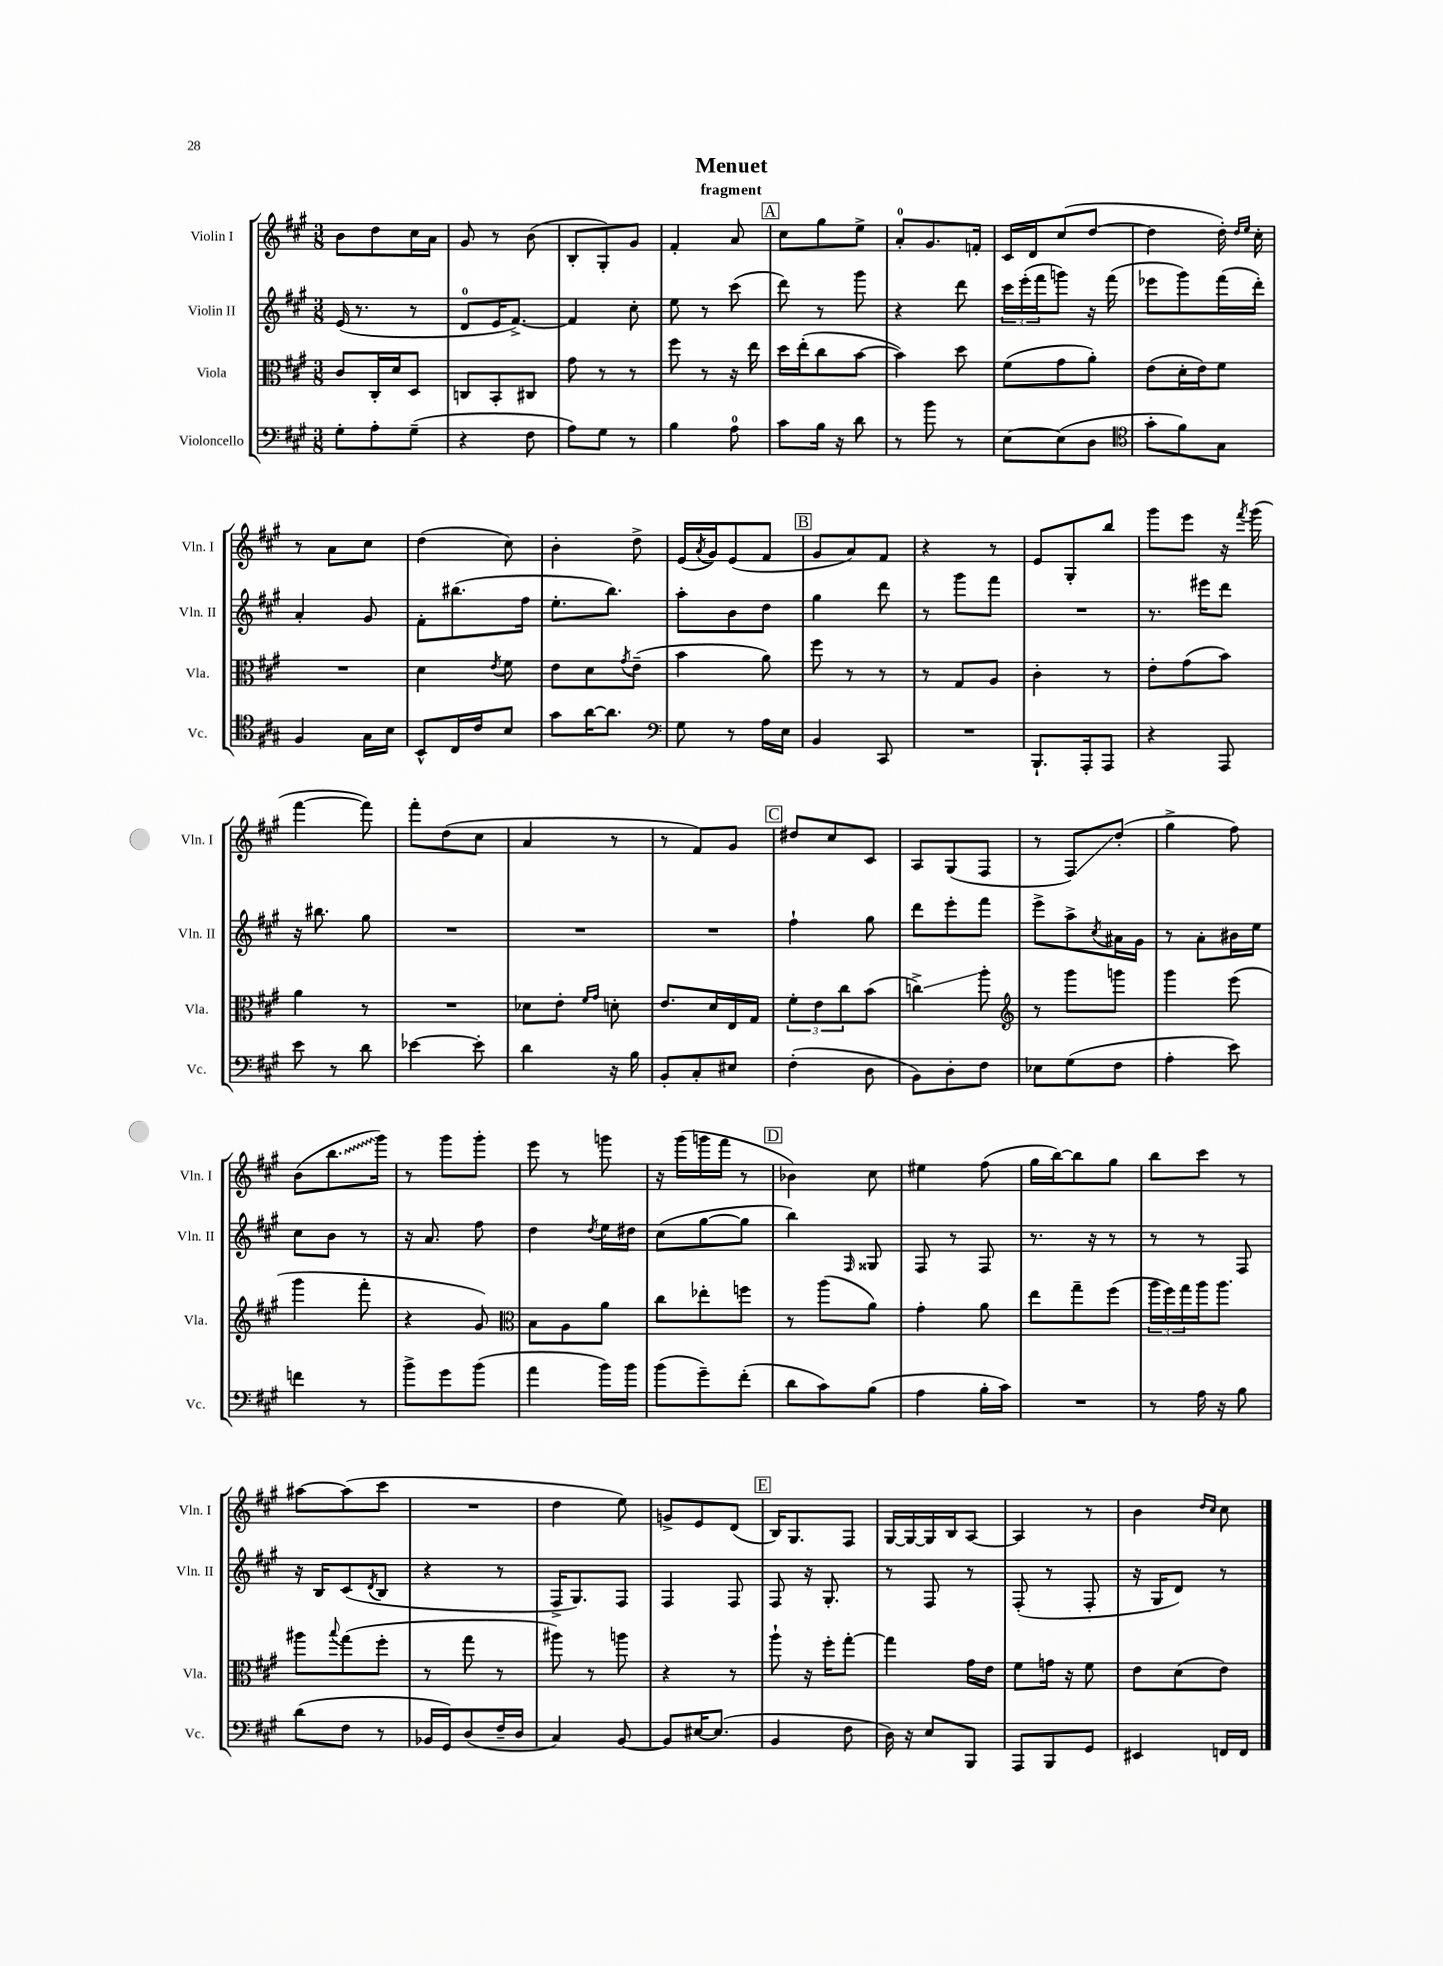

**kern	**kern	**kern	**kern
*staff4	*staff3	*staff2	*staff1
*clefF4	*clefC3	*clefG2	*clefG2
*k[f#c#g#]	*k[f#c#g#]	*k[f#c#g#]	*k[f#c#g#]
*M3/8	*M3/8	*M3/8	*M3/8
8G#'	8c#	(16e	8b
.	.	8.r	.
8A'	16C#'	.	8dd
.	16d	.	.
(8G#~	8D	8r	16cc#
.	.	.	16a
=	=	=	=
4r	8C	8d	8g#
.	8BB'	16e	8r
.	.	[8.f#^)	.
8F#	8C#	.	(8b
=	=	=	=
8A)	8g#	4f#]	8B'
8G#	8r	.	8G#')
8r	8r	8cc#'	8g#
=	=	=	=
4B	8ff#	8ee	4f#'
.	8r	8r	.
8A	16r	(8ccc#	8a
.	16ee	.	.
=	=	=	=
8c#	16dd	8ddd)	8cc#
.	(16ee'	.	.
16B	8cc#	8r	8gg#
16r	.	.	.
8d	[8b	8ggg#	8ee^
=	=	=	=
8r	4b])	4r	8a'
8b	.	.	8.g#
8r	8dd	8ddd	.
.	.	.	16f'
=	=	=	=
[8E	(8f#	24ccc#	16c#
.	.	(24eee'	.
.	.	.	16d
.	.	24fff#	.
(8E]	8g#	8ggg)	(8cc#
8D	8a')	16r	[8dd
.	.	(16fff#	.
=	=	=	=
*clefC4	*	*	*
8g#'	(8e	8eee-	4dd]
8f#)	16d'	8ggg#)	.
.	16e)	.	.
8G#	8f#	(16fff#	16dd')
.	.	.	16qqdd
.	.	.	16qqee
.	.	16ddd')	16cc#'
=	=	=	=
4F#	4.r	4a'	8r
.	.	.	8a
16G#	.	8g#	8cc#
16B	.	.	.
=	=	=	=
8BB^^	4d	8f#'	(4dd
16C#	.	(8.bb#	.
16c#	.	.	.
.	8qe	.	.
8B	8f#	.	8cc#)
.	.	16ff#	.
=	=	=	=
8g#	8e	8.ee'	4b'
[16a	8d	.	.
8.a]	.	8.bb)	.
.	8qg#	.	.
.	(8e~	.	8dd^
=	=	=	=
*clefF4	*	*	*
8G#	4b	8aa'	(16e
.	.	.	8qa
.	.	.	16g#)
8r	.	8b	(8e
16A	8a)	8dd	8f#
16E	.	.	.
=	=	=	=
4BB	8ff#	4gg#	8g#
.	8r	.	8a)
8CC#	8r	8ddd	8f#
=	=	=	=
4.r	8r	8r	4r
.	8G#	8ggg#	.
.	8A	8fff#	8r
=	=	=	=
8.BBB`	4c#'	4.r	8e
.	.	.	8G#'
16AAA'	.	.	.
8AAA	8r	.	8bb
=	=	=	=
4r	8e'	8.r	8ggg#
.	(8g#	.	8eee
.	.	16eee#	.
8AAA	8b)	8ddd	16r
.	.	.	8qfff#
.	.	.	(16ggg#
=	=	=	=
8e	4a	16r	[4fff#
.	.	8.bb#	.
8r	.	.	.
8d	8r	8gg#	8fff#])
=	=	=	=
[4e-	4.r	4.r	8fff#'
.	.	.	(8dd
8e-']	.	.	8cc#
=	=	=	=
4d	8d-	4.r	4a
.	8e'	.	.
.	16qqf#	.	.
.	16qqg#	.	.
16r	8d'	.	8r
16B	.	.	.
=	=	=	=
8BB'	8.e	4.r	8r
8C#'	.	.	8f#)
.	16d	.	.
8E#	16E	.	8g#
.	16G#	.	.
=	=	=	=
(4F#'	12f#'	4ff#`	8dd#
.	12e	.	.
.	.	.	8cc#
.	12cc#	.	.
8D	(8b	8gg#	8c#
=	=	=	=
8BB)	4cc^)	8ddd	8A
8D'	.	8eee'	(8G#
8F#	8aa'	8fff#	8F#
=	=	=	=
*	*clefG2	*	*
8E-	8r	8eee^	8r
(8G#	8ggg#	8aa^	8F#)
.	.	8qcc#	.
8F#	8ggg	16a#	(8dd'
.	.	16g#	.
=	=	=	=
4A'	4ggg#	8r	4gg#^
.	.	8a'	.
8e)	(8eee	16b#	8ff#)
.	.	16ee	.
=	=	=	=
4f	4ggg#	8cc#	(8b
.	.	8b	8.bb
8r	8fff#'	8r	.
.	.	.	16ggg#)
=	=	=	=
8b^	4r	16r	8r
.	.	8.a	.
8g#	.	.	8ggg#
(8b	8g#)	8ff#	8ggg#'
=	=	=	=
*	*clefC3	*	*
4a	8B	4dd	8eee
.	8A	.	8r
.	.	8qdd	.
16b)	8a	16ee	8ggg
16b	.	16dd#	.
=	=	=	=
(8b	8cc#	(8cc#	16r
.	.	.	(16ggg#
8g#~)	8ee-'	[8gg#	16ggg
.	.	.	16fff#
(8f#'	8ff	8gg#]	8r
=	=	=	=
8d	8r	4bb)	4b-)
8c#)	(8aa	.	.
.	.	16qqF#	.
(8B	8a)	8G##	8cc#
=	=	=	=
4A	4g#'	8F#	4ee#
.	.	8r	.
16B'	8a	8F#	(8ff#
16c#)	.	.	.
=	=	=	=
4.r	8ee	8.r	16gg#
.	.	.	[16bb)
.	8gg#~	.	8bb]
.	.	16r	.
.	(8ff#	8r	8gg#
=	=	=	=
8r	24aa	8r	8bb
.	24ff#)	.	.
.	24gg#	.	.
16A	16aa	8r	8ccc#
16r	8.aa	.	.
8B	.	8F#	8r
=	=	=	=
(8d	8aa#	16r	[8aa#
.	.	16B	.
.	8qqbb	.	.
8F#	(8gg#	(8c#	(8aa#]
.	.	8qd	.
8r	8ff#'	8B	8ccc#
=	=	=	=
16BB-	8r	4r	4.r
16GG#)	.	.	.
(8D	8gg#	.	.
16F#~	8r	8r	.
16D	.	.	.
=	=	=	=
4C#)	8aa#)	16F#^	4dd
.	.	8.G#)	.
.	8r	.	.
[8BB	8aa	8F#	8ee)
=	=	=	=
8BB]	4r	4F#	8g^
[16E#	.	.	8e
(8.E#]	.	.	.
.	8r	8F#	(8d
=	=	=	=
4BB	8aa`	8F#	16B)
.	.	.	8.G#
.	16r	16r	.
.	16ff#'	8.G#'	.
8F#	[8gg#'	.	8F#
=	=	=	=
16D)	4gg#]	8r	[16G#
16r	.	.	16G#_
8E	.	8F#	16G#]
.	.	.	16B
8BBB	16g#	8r	[8A
.	16e	.	.
=	=	=	=
8AAA	8f#	(8F#'	4A]
8BBB	16g	8r	.
.	16r	.	.
8GG#	8f#	8F#'	8r
=	=	=	=
4EE#	8e	16r	4b
.	.	16G#	.
.	(8d	8d)	.
.	.	.	16qqdd
.	.	.	16qqcc#
16FF	8e)	8r	8cc#
16FF	.	.	.
==	==	==	==
*-	*-	*-	*-
